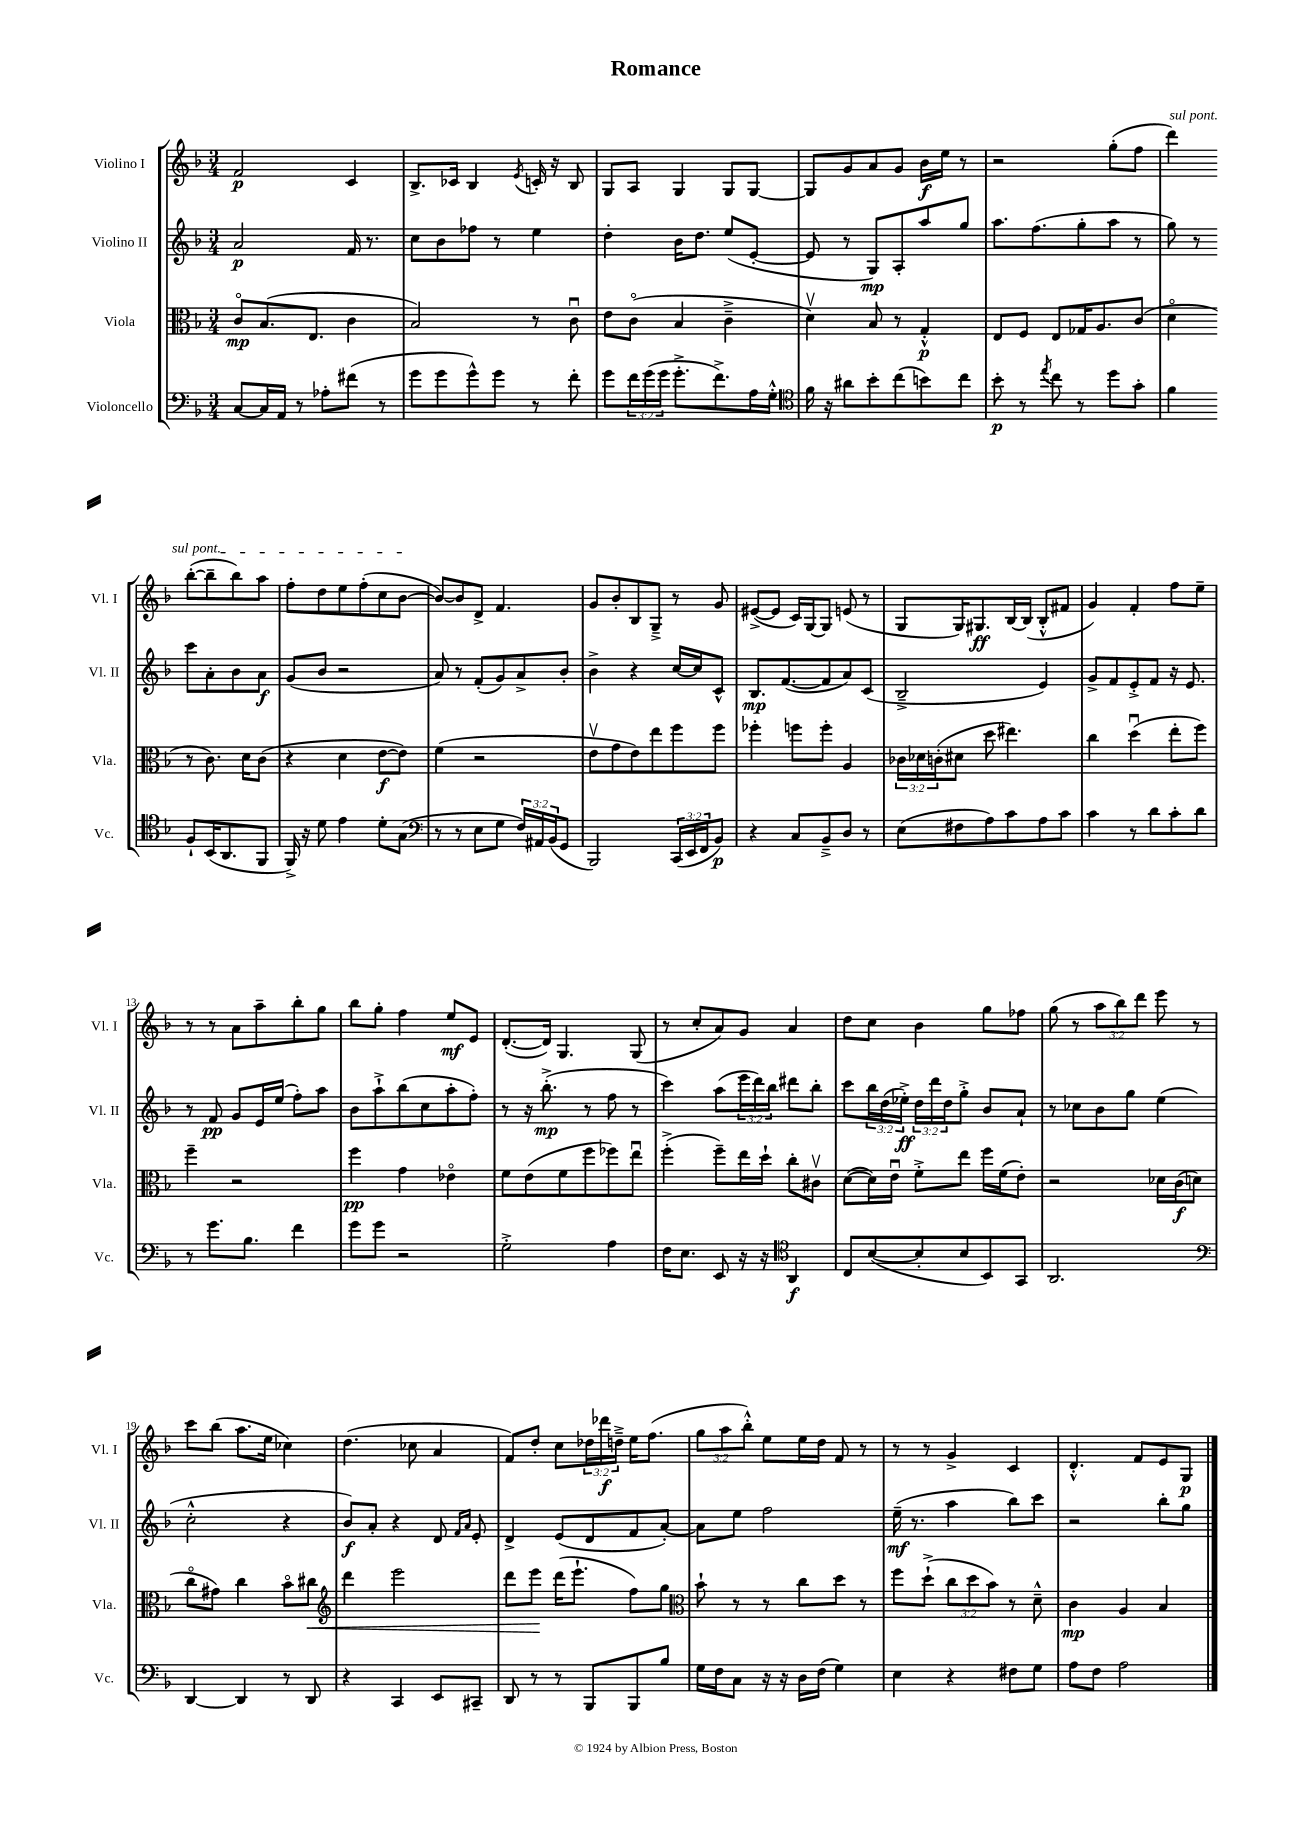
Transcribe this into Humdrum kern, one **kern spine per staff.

**kern	**kern	**kern	**kern
*staff4	*staff3	*staff2	*staff1
*clefF4	*clefC3	*clefG2	*clefG2
*k[b-]	*k[b-]	*k[b-]	*k[b-]
*M3/4	*M3/4	*M3/4	*M3/4
[8C	8co	2a	2f
16C]	(8.B-	.	.
16AA	.	.	.
8r	.	.	.
.	8.E	.	.
8A-'	.	.	.
(8f#	4c	16f	4c
.	.	8.r	.
8r	.	.	.
=	=	=	=
8g	2B-)	8cc	8.B-^
8g	.	8b-	.
.	.	.	16c-
8g^^)	.	8ff-	4B-
8g	.	8r	.
.	.	.	8qe
8r	8r	4ee	16c'
.	.	.	16r
8f'	8cu	.	8B-
=	=	=	=
8g	8e	4dd'	8G
24f	(8co	.	8A
(24g	.	.	.
24g	.	.	.
8.g'^	4B-	16b-	4G
.	.	8.dd	.
8.f^)	.	.	.
.	4c~^	(8ee	8G
16A	.	[8e'	[8G
16G'^^	.	.	.
=	=	=	=
*clefC4	*	*	*
16f	4dv)	8e]	8G]
16r	.	.	.
8a#	.	8r	8g
8b-'	8B-	8G)	8a
(8cc	8r	8A'	8g
8b)	4G'^^	8aa	16b-
.	.	.	16ee
8cc	.	8gg	8r
=	=	=	=
8b-'	8E	8.aa	2r
8r	8F	.	.
.	.	(8.ff	.
8qee	.	.	.
8cc	8E	.	.
8r	16G-	8gg'	.
.	8.A	.	.
8dd	.	8aa	(8gg'
8g'	(8c	8r	8ff
=	=	=	=
4f	4do	8gg)	4ddd)
.	.	8r	.
8F`	8r	8ccc	([8bb-'
(16BB-	8.c)	8a'	8bb-~]
8.AA	.	.	.
.	.	8b-	8bb-)
.	16d	.	.
8FF	(8c	8a	8aa
=	=	=	=
16FF^)	4r	(8g	8ff'
16r	.	.	.
8d	.	8b-	8dd
4e	4d	2r	8ee
.	.	.	(8ff'
8d'	[8e	.	8cc
(8G	8e])	.	[8b-
=	=	=	=
*clefF4	*	*	*
8r	(4f	8a)	8b-_)
8r	.	8r	8b-]
8E	2r	(8f'	8d^
8G	.	8g)	4.f
24F)	.	8a^	.
24AA#	.	.	.
(24BB-	.	.	.
8GG	.	8b-'	.
=	=	=	=
2BBB-)	8ev	4b-^	8g
.	8g	.	8b-'
.	8e)	4r	8B-
.	8ee	.	8G~^
(24CC	8ff	[16cc	8r
24EE	.	.	.
.	.	16cc]	.
24FF	.	.	.
8BB-)	8ff	8c^^	8g
=	=	=	=
4r	4ff-'	8.B-	([8e#^
.	.	.	8e#]
.	.	([8.f	.
8C	8ff	.	16c)
.	.	.	[16G
8BB-~^	8ff'	8f]	8G]
8D	4A	8a)	(8e
8r	.	(8c	8r
=	=	=	=
(8E	24c-	2B-~^	8G
.	24d-	.	.
.	(24c'	.	.
8F#	8d#	.	16G)
.	.	.	8.G#
8A)	8dd	.	.
8c	4.ee#)	.	[16B-
.	.	.	(16B-]
8A	.	4e)	8B-'^^
8c	.	.	8f#
=	=	=	=
4c	4cc	8g^	4g)
.	.	8f	.
8r	(4ddu	8e'^	4f'
8d	.	8f	.
8c'	8ee'	16r	8ff
.	.	8.e	.
8d	8ff)	.	8ee~
=	=	=	=
8r	4ff~	8r	8r
8.g	.	8f	8r
.	2r	8g	8a
8.B-	.	.	.
.	.	16e	8aa~
.	.	(16ee	.
4f	.	8ff')	8bb-'
.	.	8aa	8gg
=	=	=	=
8g	4ff	8b-	8bb-
8g	.	8aa`^	8gg'
2r	4g	(8bb-	4ff
.	.	8cc	.
.	4e-o	8aa'	8ee
.	.	8ff')	8e
=	=	=	=
2G'^	8f	8r	([8.d'
.	(8e	16r	.
.	.	(8.bb-'^	16d])
.	8f	.	4.G
.	8ff	8r	.
4A	8ff-)	8ff	.
.	8eeu	8r	(8G
=	=	=	=
16F	(4ff'^	4ccc)	8r
8.E	.	.	.
.	.	.	8cc'
8EE	8ff~)	(8aa	8a)
16r	16ee	24eee	8g
.	.	24ddd)	.
16r	16dd`	.	.
.	.	24bb-	.
*clefC4	*	*	*
4AA	8cc'	8ddd#	4a
.	8c#v	8bb-'	.
=	=	=	=
8C	([8d	8ccc	8dd
([8B-	16d])	24bb-	8cc
.	.	(24dd	.
.	16eu	.	.
.	.	24ee-'^)	.
8B-']	8f'^	24dd	4b-
.	.	24ddd	.
.	.	24dd	.
8B-	8ee	8gg'^	.
8BB-)	16ff	8b-	8gg
.	(16f	.	.
8GG	8e')	8a`	8ff-
=	=	=	=
2.AA	2r	8r	(8gg
.	.	8cc-	8r
.	.	8b-	12aa
.	.	.	12bb-)
.	.	8gg	.
.	.	.	12ddd
.	16d-	(4ee	8eee
.	(16c	.	.
.	8d	.	8r
=	=	=	=
*clefF4	*	*	*
[4DD	8cco	2cc'^^	8ccc
.	8g#)	.	(8bb-
4DD]	4cc	.	8.aa
.	.	.	16ee
8r	8b-o	4r	4cc-)
8DD	8cc#	.	.
=	=	=	=
*	*clefG2	*	*
4r	4ddd	8b-)	(4.dd
.	.	8a'	.
4CC	2eee	4r	.
.	.	.	8cc-
8EE	.	8d	4a
.	.	16qqf	.
.	.	16qqa	.
8CC#~	.	8e'	.
=	=	=	=
8DD	8ddd	4d^	8f)
8r	8eee	.	8dd'
8r	(16ddd	(8e	8cc
.	8.eee`	.	.
8BBB-	.	8d	24dd-
.	.	.	24ddd-
.	.	.	24dd~^
8BBB-	8ff)	8f	16ee
.	.	.	(8.ff
8B-	8gg	[8a')	.
=	=	=	=
*	*clefC3	*	*
16G	8b-`	8a]	12gg
16F	.	.	.
.	.	.	12aa
8C	8r	8ee	.
.	.	.	12bb-'^^)
16r	8r	2ff	8ee
16r	.	.	.
16D	8cc	.	16ee
(16F	.	.	16dd
4G)	8dd	.	8f
.	8r	.	8r
=	=	=	=
4E	8ff	(16ee~	8r
.	.	8.r	.
.	(8dd`^	.	8r
4r	12cc	4aa	4g^
.	12dd	.	.
.	12b-)	.	.
8F#	8r	8bb-)	4c
8G	8d~^^	8ccc	.
=	=	=	=
8A	4c	2r	4.d'^^
8F	.	.	.
2A	4A	.	.
.	.	.	8f
.	4B-	8bb-'	8e
.	.	8gg	8G
==	==	==	==
*-	*-	*-	*-
